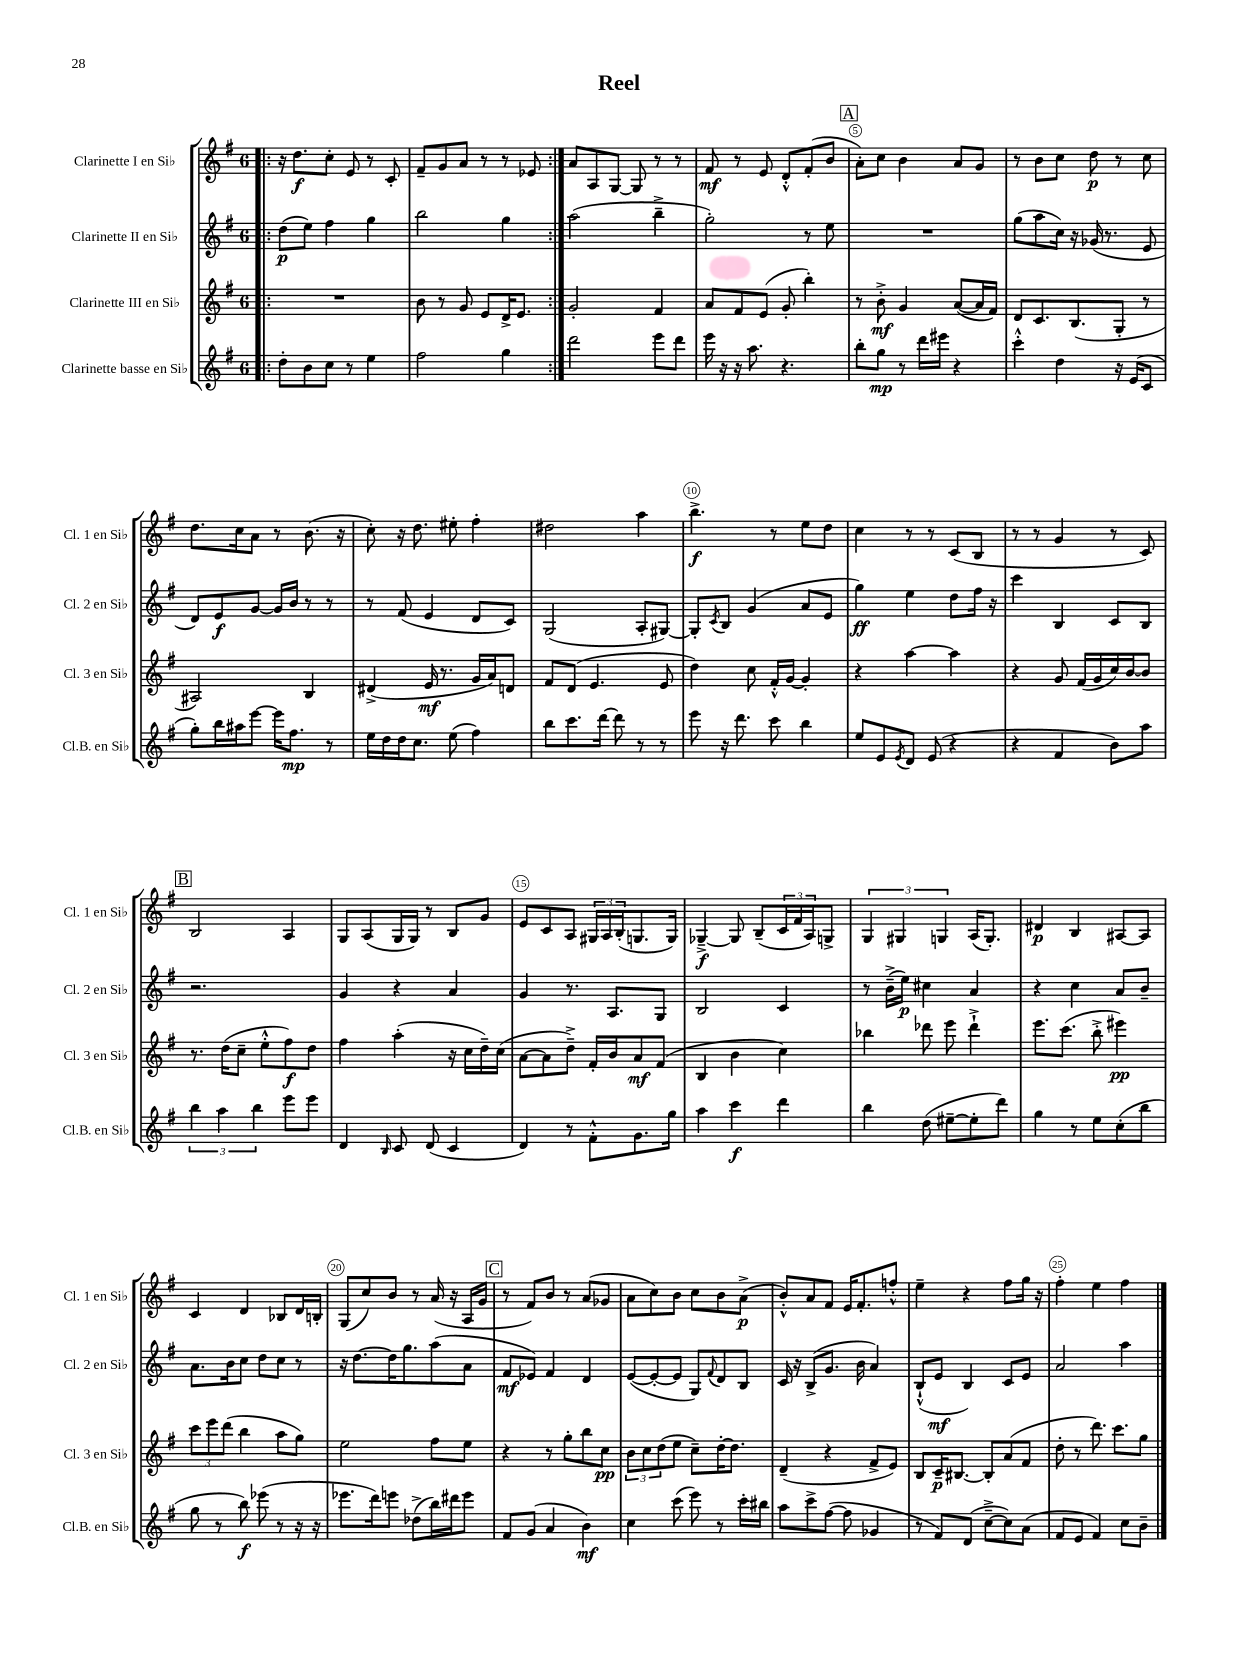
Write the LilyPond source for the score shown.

\header { title = "Reel" }
<<
\new StaffGroup <<
\new Staff = "s0" \with { instrumentName = "Clarinette I en Sib" shortInstrumentName = "Cl. 1 en Sib" } {
    \clef treble \key g \major \once \override Staff.TimeSignature.style = #'single-digit \time 6/8
    \repeat volta 2 { \bar ".|:" r16 d''8.\f c''8-. e'8 r8 c'8-. |
    fis'8-- g'8 a'8 r8 r8 ees'8 | }
    a'8 a8 g8~ g8 r8 r8 |
    fis'8\mf r8 e'8 d'8-.-^ fis'8-.( b'8 |
    \mark \markup { \box "A" } a'8-.) c''8 b'4 a'8 g'8 |
    r8 b'8 c''8 d''8\p r8 c''8 |
    d''8. c''16 a'8 r8 b'8.( r16 |
    c''8-.) r16 d''8. eis''8-. fis''4-. |
    dis''2 a''4 |
    b''4.->\f r8 e''8 d''8 |
    c''4 r8 r8 c'8( b8 |
    r8 r8 g'4 r8 c'8) |
    \mark \markup { \box "B" } b2 a4 |
    g8 a8( g16 g16) r8 b8 g'8 |
    e'8 c'8 a8 \tuplet 3/2 { gis16 a16 b16-.( } g8. g16) |
    ges4~--->\f ges8 b8--( \tuplet 3/2 { c'16 fis'16 a16) } g8-> |
    \tuplet 3/2 { g4 gis4 g4 } a16( g8.-.) |
    dis'4\p b4 ais8~ ais8 |
    c'4 d'4 bes8 d'16 b16-. |
    g8( c''8) b'8 r8 a'16( r16 a16 g'16 |
    \mark \markup { \box "C" } r8 fis'8) b'8 r8 a'8( ges'8 |
    a'8 c''8) b'8 c''8 b'8 a'8->\p( |
    b'8-.-^) a'8 fis'8 e'16 fis'8.-. f''8-.-^ |
    e''4-- r4 fis''8 g''16 r16 |
    fis''4-. e''4 fis''4 \bar "|." |
}
\new Staff = "s1" \with { instrumentName = "Clarinette II en Sib" shortInstrumentName = "Cl. 2 en Sib" } {
    \clef treble \key g \major \once \override Staff.TimeSignature.style = #'single-digit \time 6/8
    \repeat volta 2 { \bar ".|:" d''8\p( e''8) fis''4 g''4 |
    b''2 g''4 | }
    a''2( b''4---> |
    g''2-.) r8 e''8 |
    \mark \markup { \box "A" } R2. |
    g''8( a''8 c''16) r16 ges'16( r8. e'8 |
    d'8) e'8\f g'8~ g'16 b'16 r8 r8 |
    r8 fis'8( e'4 d'8 c'8) |
    g2( a8-. gis8~) |
    gis8-. \acciaccatura { c'8 } b8 g'4( a'8 e'8 |
    g''4\ff) e''4 d''8 fis''16 r16 |
    c'''4 b4 c'8 b8 |
    \mark \markup { \box "B" } r2. |
    g'4 r4 a'4 |
    g'4 r8. a8. g8 |
    b2 c'4 |
    r8 b'16--->( e''16\p) cis''4 a'4 |
    r4 c''4 a'8 b'8-- |
    a'8. b'16 c''8 d''8 c''8 r8 |
    r16 d''8.~ d''16 g''8. a''8( a'8 |
    \mark \markup { \box "C" } fis'8\mf ees'8) fis'4 d'4 |
    e'8~( e'8~-. e'8 g8) \appoggiatura { fis'8 } d'8 b8 |
    c'16 r16 b8->( g'8. b'16 a'4) |
    b8-!-^( e'8\mf b4) c'8 e'8 |
    a'2 a''4 \bar "|." |
}
\new Staff = "s2" \with { instrumentName = "Clarinette III en Sib" shortInstrumentName = "Cl. 3 en Sib" } {
    \clef treble \key g \major \once \override Staff.TimeSignature.style = #'single-digit \time 6/8
    \repeat volta 2 { \bar ".|:" R2. |
    b'8 r8 g'8 e'8 d'16-> e'8. | }
    g'2-. fis'4 |
    a'8 fis'8 e'8( g'8-. b''4-.) |
    \mark \markup { \box "A" } r8 b'8-.->\mf g'4 a'8~( a'16 fis'16) |
    d'8 c'8. b8.( g8-. r8 |
    ais2) b4 |
    dis'4->( e'16\mf r8. g'16 a'16) d'8 |
    fis'8 d'8( e'4. e'8 |
    d''4) c''8 fis'16-.-^ g'16~ g'4-. |
    r4 a''4~ a''4 |
    r4 g'8 fis'16( g'16 c''16) b'16~ b'8 |
    \mark \markup { \box "B" } r8. d''16( c''8-- e''8-.-^ fis''8\f) d''8 |
    fis''4 a''4-.( r16 c''16 d''16--) c''16( |
    a'8~ a'8 d''8--->) fis'16-. b'16 a'8\mf fis'8( |
    b4 b'4 c''4) |
    bes''4 des'''8 e'''8 des'''4-!-> |
    e'''8. c'''8.( b''8-.-> eis'''4\pp) |
    \tuplet 3/2 { c'''8 e'''8 d'''8( } b''4 a''8 g''8) |
    e''2 fis''8 e''8 |
    \mark \markup { \box "C" } r4 r8 g''8-. b''8 c''8\pp |
    \tuplet 3/2 { b'8 c''8 d''8( } e''8 c''8--) d''16~-. d''8. |
    d'4--( r4 fis'8-> e'8) |
    b8 c'16--\p bis8.~ bis8-. a'8( fis'8 |
    d''8-. r8 d'''8.) c'''8. g''8 \bar "|." |
}
\new Staff = "s3" \with { instrumentName = "Clarinette basse en Sib" shortInstrumentName = "Cl.B. en Sib" } {
    \clef treble \key g \major \once \override Staff.TimeSignature.style = #'single-digit \time 6/8
    \repeat volta 2 { \bar ".|:" d''8-. b'8 c''8 r8 e''4 |
    fis''2 g''4 | }
    d'''2 e'''8 d'''8 |
    e'''16 r16 r16 a''8. r4. |
    \mark \markup { \box "A" } b''8-. g''8\mp r8 d'''16 eis'''16 r4 |
    c'''4-.-^ d''4 r16 e'16( c'8 |
    g''8-.) b''16 ais''16 e'''8~ e'''16 fis''8.\mp r8 |
    e''16 d''16 d''16 c''8. e''8( fis''4) |
    b''8 c'''8. d'''16~ d'''8 r8 r8 |
    e'''8 r16 d'''8. c'''8 b''4 |
    e''8 e'8 \acciaccatura { e'8 } d'8 e'8( r4 |
    r4 fis'4 b'8) a''8 |
    \mark \markup { \box "B" } \tuplet 3/2 { b''4 a''4 b''4 } e'''8 e'''8 |
    d'4 \grace { b16 } c'8 d'8( c'4 |
    d'4) r8 fis'8-.-^ g'8. g''16 |
    a''4 c'''4\f d'''4 |
    b''4 d''8( eis''8~-- eis''8-. d'''8) |
    g''4 r8 e''8 c''8-.( b''8 |
    g''8 r8 b''8\f) ees'''8( r8 r16 r16 |
    ees'''8. d'''16) e'''8 des''8->( b''16) dis'''16 e'''8 |
    \mark \markup { \box "C" } fis'8 g'8( a'4 b'4\mf) |
    c''4 c'''8( e'''8) r8 c'''16-. bis''16 |
    a''8 c'''8-> fis''8~( fis''8 ges'4 |
    r8 fis'8) d'8( c''8~---> c''8) a'8( |
    fis'8 e'8 fis'4) c''8 b'8-- \bar "|." |
}
>>
>>
\layout { \context { \Score \override BarNumber.break-visibility = ##(#f #t #t) barNumberVisibility = #(every-nth-bar-number-visible 5) \override BarNumber.stencil = #(make-stencil-circler 0.1 0.3 ly:text-interface::print) } }
